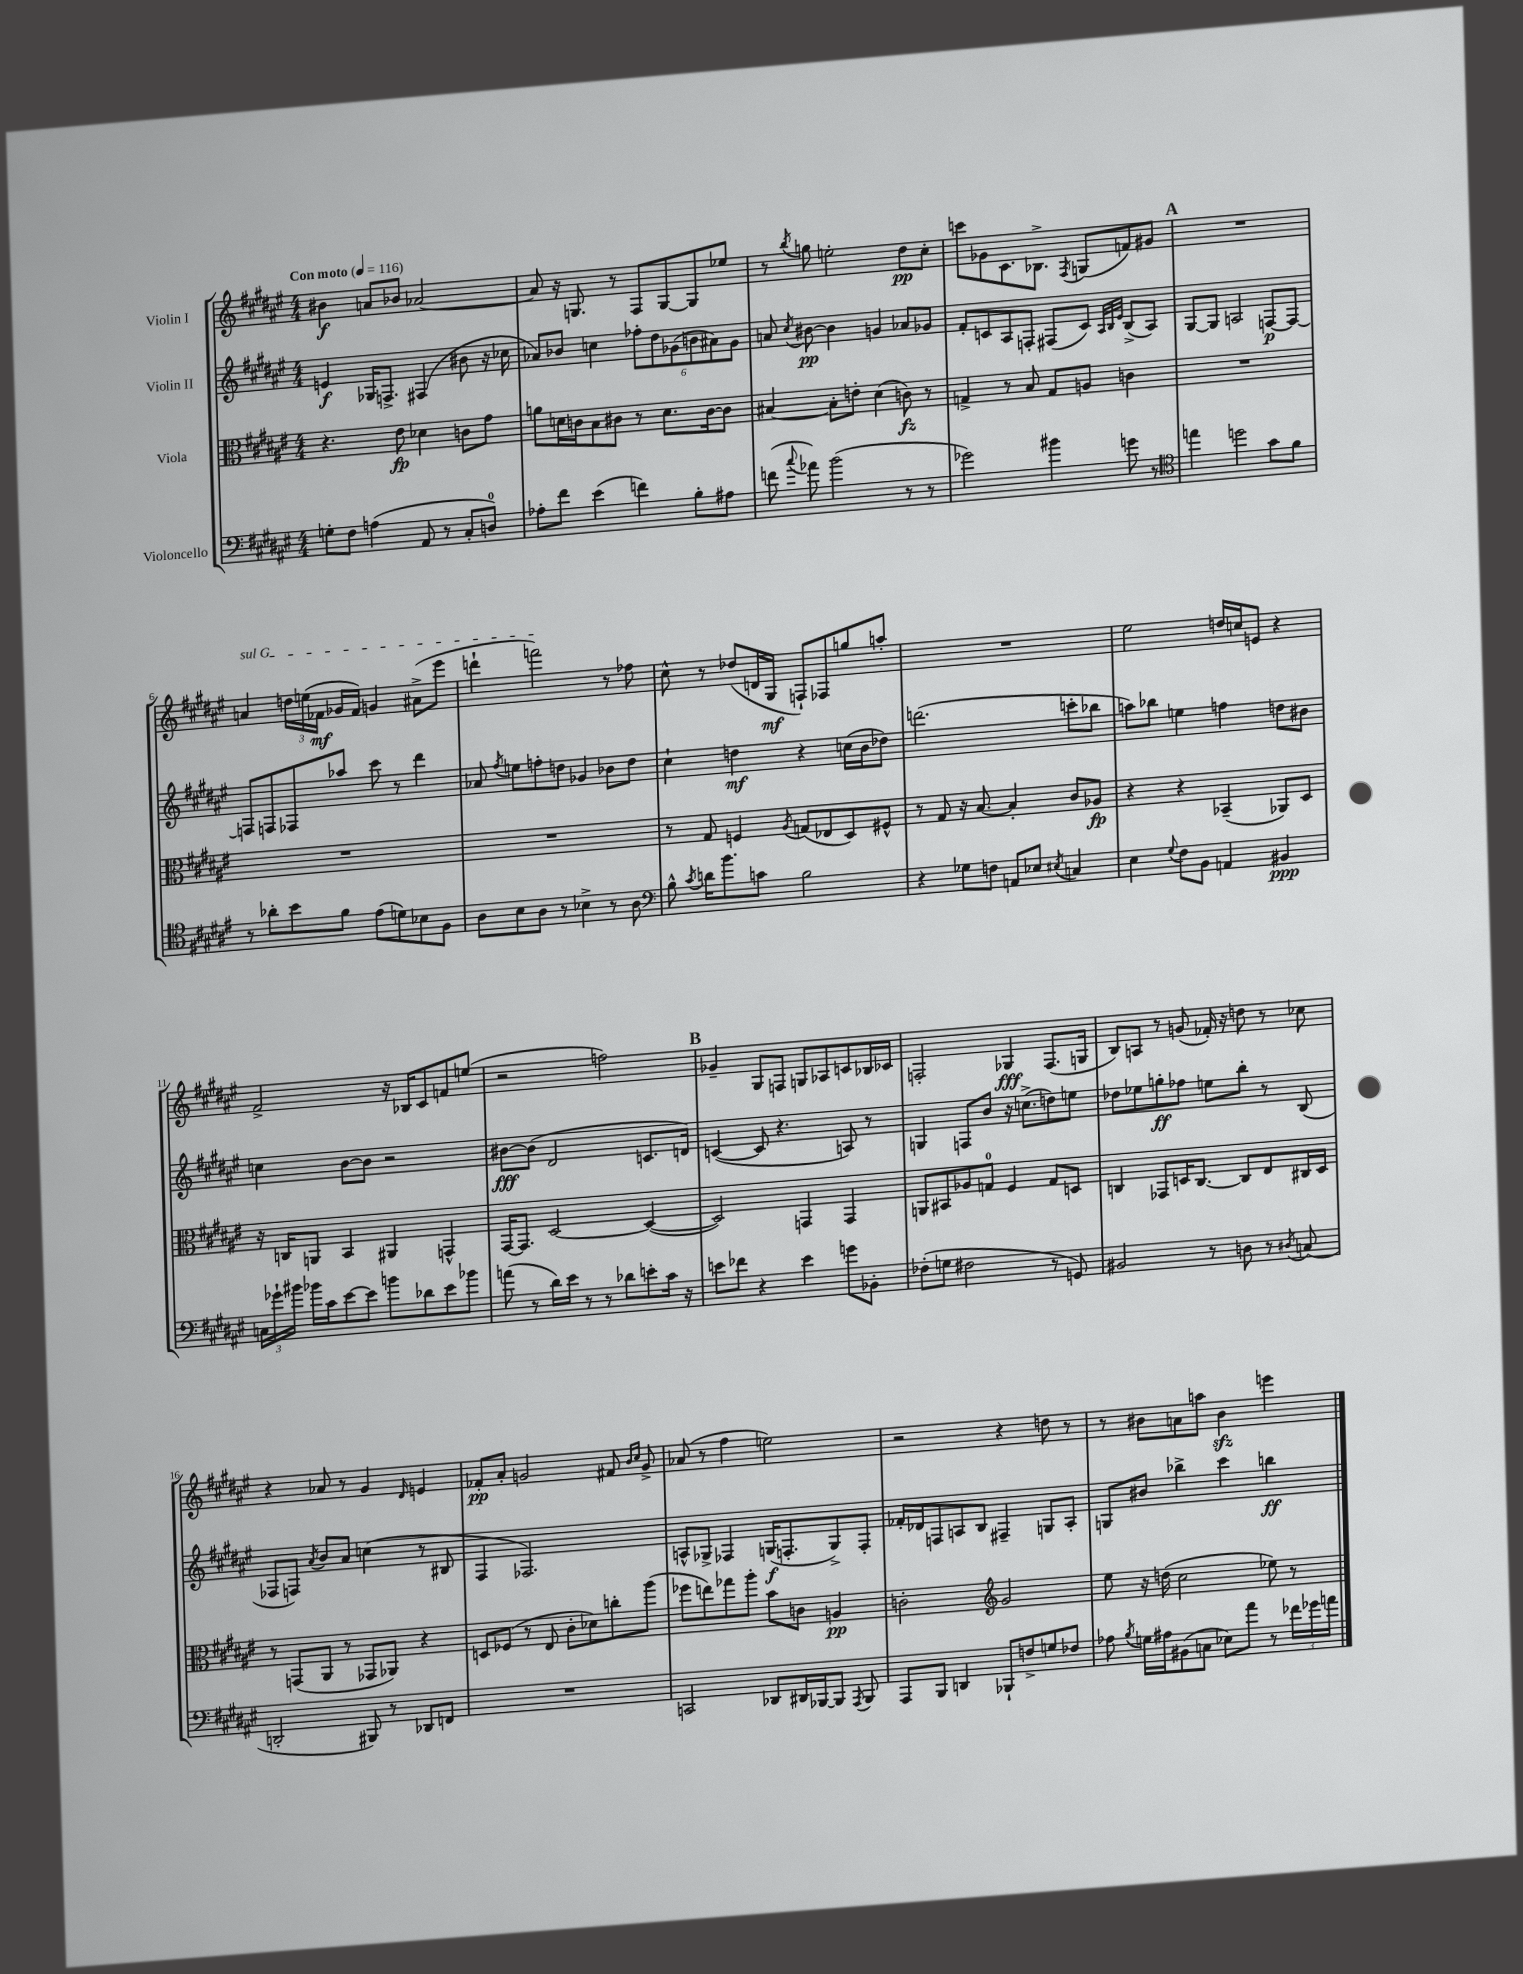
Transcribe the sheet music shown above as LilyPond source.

<<
\new StaffGroup <<
\new Staff = "s0" \with { instrumentName = "Violin I" } {
    \clef treble \key fis \major \numericTimeSignature \time 4/4 \tempo "Con moto" 4 = 116
    \autoBeamOff bis'4\f a'8[ bes'8] aes'2~ |
    aes'8 r16 g8. r8 fis8[ g8~ g8 ees''8] |
    r8 \acciaccatura { b''8 } g''8 e''2-. dis''8[\pp cis''8]-. |
    c'''8[ ges'8 cis'8. bes8.]-> \acciaccatura { fis8 } g8[( f'8) gis'8] |
    \mark \markup { \bold "A" } R1 |
    \once \override TextSpanner.bound-details.left.text = \markup { \italic "sul G" } a'4\startTextSpan \tuplet 3/2 { d''16[ e''16( fes'16]\mf } ges'16[ fes'16]) g'4 ais'8[->( eis'''8] |
    d'''4-! f'''2\stopTextSpan) r8 fes''8 |
    cis''8-^ r8 des''8[( d'16 gis16]\mf f8[-!) fes8 g''8 a''8]-. |
    R1 |
    eis''2 d''16[ c''16 e'8] r4 |
    fis'2-> r16 bes16[ cis'8 f'8 e''8]( |
    r2 f''2) |
    \mark \markup { \bold "B" } ges'4-- gis8[ f8] g8[ aes8 c'8 bes16 ces'16] |
    f2-. ges4\fff f8.[( g16] |
    b8[) a8] r8 g'8( fes'16-.) r16 d''8 r8 ces''8 |
    r4 aes'8 r8 gis'4 \grace { dis'16 } e'4 |
    fes'8[-.\pp ais'8]-. g'2 fis'8 \grace { b'16[ cis''16] } g'8-> |
    aes'8( r8 fis''4 e''2) |
    r2 r4 d''8 r8 |
    r8 bis'8[ a'8 a''8] bis'4\sfz e'''4 \bar "|." |
}
\new Staff = "s1" \with { instrumentName = "Violin II" } {
    \clef treble \key fis \major \numericTimeSignature \time 4/4
    \autoBeamOff e'4\f ges16[ f8.]-> fis4( bis'8 r16 ces''16 |
    aes'8[) bes'8] c''4 \tuplet 6/4 { fes''8[-. dis''8 ges'8( b'8 ais'8) ges'8] } |
    a'8 \acciaccatura { cis''8 } bis'8~\pp bis'4 g'4 aes'8[ ges'8] |
    fis'8[-. c'8 ais8 f8]-. fis8[( c'8]) \grace { ais32[ b32 eis'32] } b8[->( ais8]) |
    \mark \markup { \bold "A" } gis8[~ gis8] a2 f8[~\p f8]~ |
    f8[ f8 fes8 aes''8] cis'''8 r8 dis'''4 |
    aes'8 \acciaccatura { fis''8 } e''8[ f''8-. d''8] ges'4 bes'8[ d''8] |
    cis''4-! d''4\mf r4 c''16[( b'16 des''8]) |
    d'''2.( c'''8[-. bes''8] |
    a''8[) bes''8] e''4 f''4 d''8[ bis'8] |
    c''4 b'8[~ b'8] r2 |
    bis'8[~\fff bis'8]( dis'2 c'8.[ d'16]) |
    \mark \markup { \bold "B" } c'4~( c'8 r4. a8) r8 |
    g4 f8[ b'8] r16 c''8.[->( d''8) e''8] |
    des''8[ ees''8 g''8-.\ff fes''8] e''8[ b''8]-. r8 b8( |
    fes8[ f8]) \acciaccatura { ais'8 } b'8[ ais'8] c''4( r8 bis8 |
    fis4 fes2.) |
    a8[-^ ges8]-> fes4 g16[\f( f8.-. g8->) f8]-. |
    fes'16[-. des'16 f8 a8 b8] fis4-- g8[ a8]-. |
    g8[ bis'8] bes''4-> cis'''4 b''4\ff \bar "|." |
}
\new Staff = "s2" \with { instrumentName = "Viola" } {
    \clef alto \key fis \major \numericTimeSignature \time 4/4
    \autoBeamOff r4. eis'8\fp des'4 c'8[ gis'8] |
    a'8[ d'16 c'16 b8 cis'8] r8 d'8.[ cis'16~ cis'8] |
    bis4~ bis8[-. e'8]-. dis'4( c'8\fz) r8 |
    g4-> r8 b8 g8[ a8] c'4 |
    \mark \markup { \bold "A" } R1 |
    R1 |
    R1 |
    r8 gis8 f4 \acciaccatura { ais8 } g8[( ees8 dis8) fis8]-^ |
    r8 gis8 r16 b8.~ b4-. cis'8[ aes8]\fp |
    r4 r4 bes,4--( aes,8[) dis8] |
    r16 c16[ a,8] b,4 ais,4 g,4-^ |
    gis,16[~ gis,8.] dis2~ dis4~( |
    \mark \markup { \bold "B" } dis2) g,4 g,4 |
    a,8[ bis,8 aes8 g8]-0 fis4 g8[ d8] |
    c4 ges,8[ d16 c8.]~ c8[ eis8 cis16 d16] |
    r8 g,8[( ais,8] r8 ges,8[ aes,8]) r4 |
    d8[ fes8]( r8 eis8 cis'8[-. des'8) c''8-. ais''8]( |
    fes''8[ e''8) ges''8 ais''8]-. b'8[ c'8] a4\pp |
    c'2-. \clef treble gis'2 |
    eis''8 r16 d''16( cis''2 ees''8) r8 \bar "|." |
}
\new Staff = "s3" \with { instrumentName = "Violoncello" } {
    \clef bass \key fis \major \numericTimeSignature \time 4/4
    \autoBeamOff g8[-. fis8] a4( ais,8 r8 cis8[-. d8]-0) |
    aes8[-. fis'8] eis'4( f'4) b8[-. ais8] |
    f'8( \appoggiatura { cis''8 } aes'8) b'2( r8 r8 |
    ges'2) bis'4 g'8 r8 |
    \mark \markup { \bold "A" } \clef tenor e''4 d''2 gis'8[ fis'8] |
    r8 aes'8[-. b'8 fis'8] eis'8[( d'8) bes8 fis8] |
    ais8[ b8 ais8] r8 bes4-> r8 ais8 |
    \clef bass b8-^ \acciaccatura { cis'8 } d'16[ b'8. c'8] b2 |
    r4 ges8[ f8] a,8[ ees8] \acciaccatura { eis8 } c4 |
    eis4 \appoggiatura { gis8 } fis8[ b,8] a,4 bis,4\ppp |
    \tuplet 3/2 { c16[ ges'16-! bis'16] } bes'16[ cis'16 eis'8~ eis'8] b'8[ des'8 eis'8 bes'8] |
    a'8( r8 dis'16[) eis'16] r8 r8 des'8[ e'8-. cis'16] r16 |
    \mark \markup { \bold "B" } e'8[ fes'8] r4 e'4 g'8[ bes,8]-. |
    fes8[-.( g8] fis2 r8 g,8) |
    bis,2 r8 d8 r8 \acciaccatura { dis8 } c8( |
    d,2-. bis,,8) r8 des,8[ f,8] |
    R1 |
    c,2 des,8[ dis,16 bes,,16~ bes,,8] \acciaccatura { ais,,8 } bes,,8 |
    ais,,8[ b,,8] d,4 bes,,8[-! f8-> g8 fes8] |
    aes8 \acciaccatura { b8 } g16[ ais16 bis,8( c8] ees8[) ais'8] r8 \tuplet 3/2 { fes'16[ ges'16 a'16] } \bar "|." |
}
>>
>>
